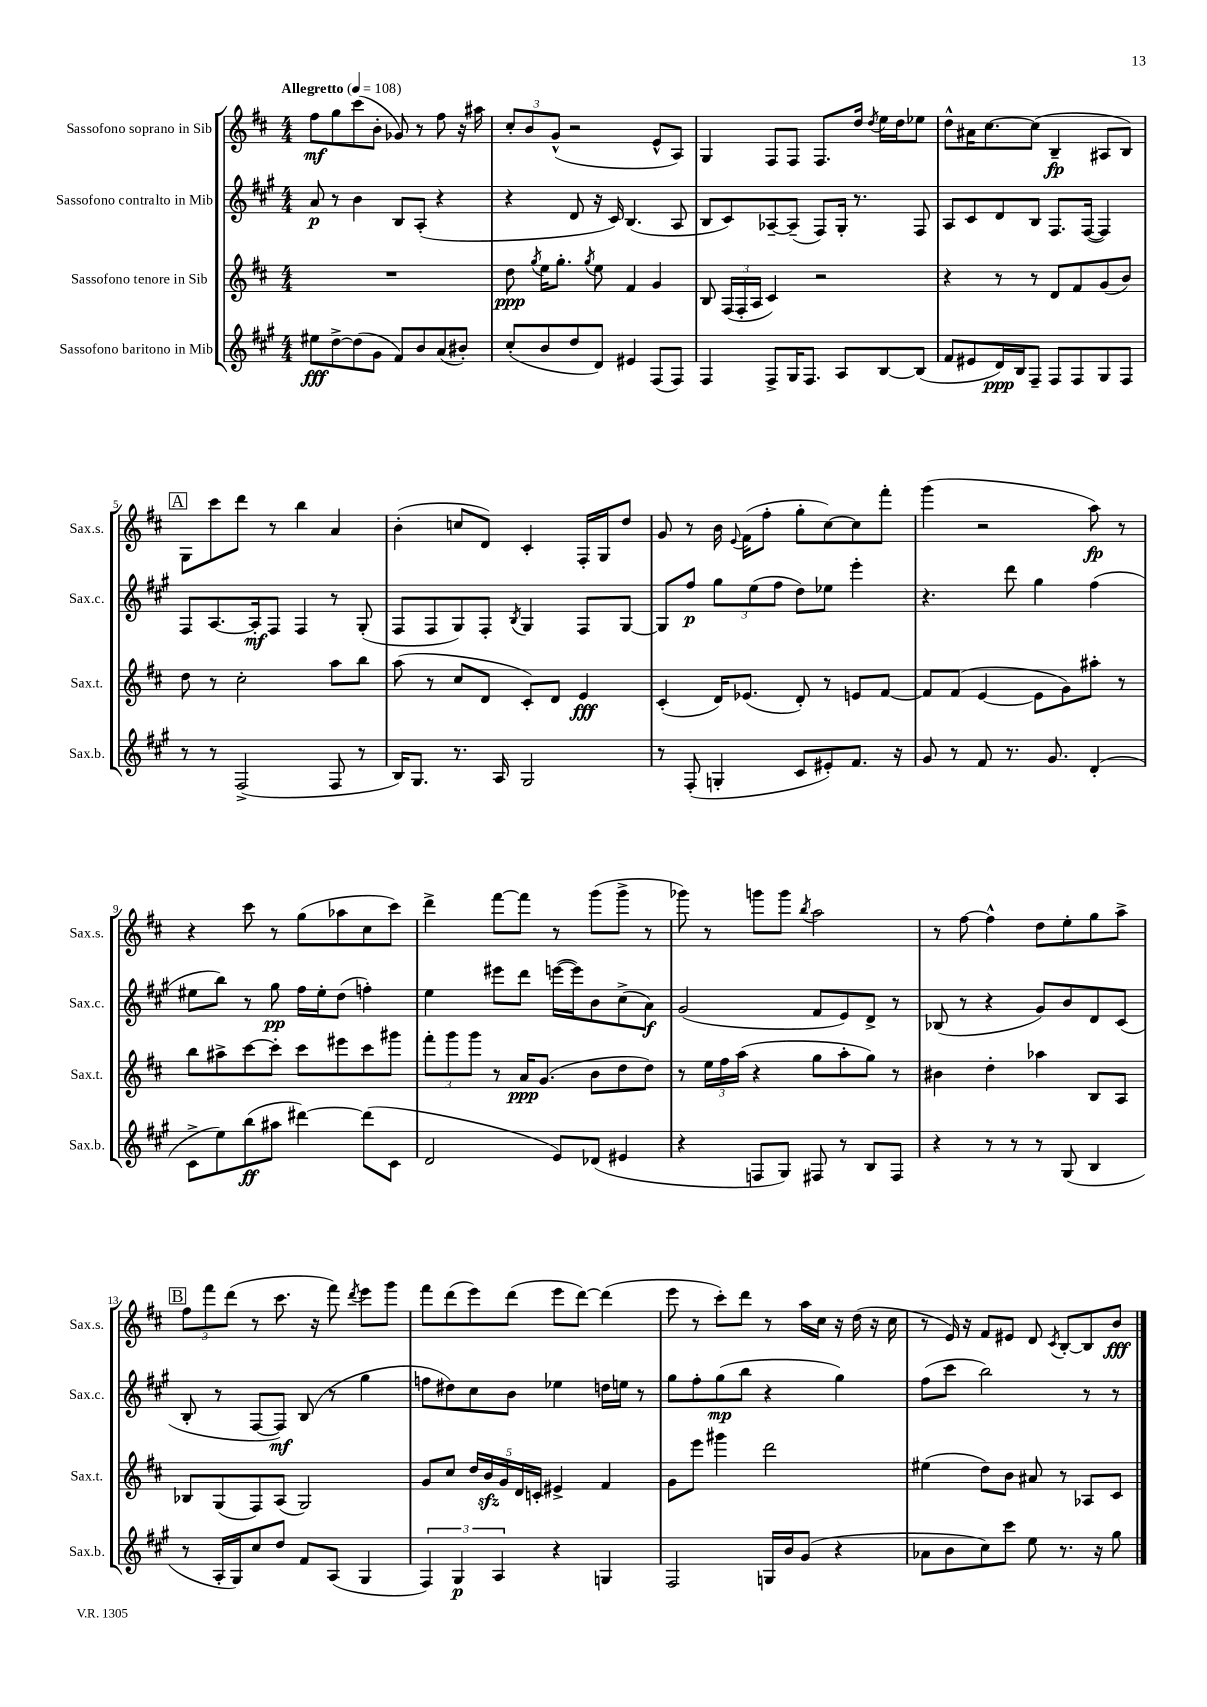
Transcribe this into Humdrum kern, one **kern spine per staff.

**kern	**dynam	**kern	**dynam	**kern	**dynam	**kern	**dynam
*part4	*part4	*part3	*part3	*part2	*part2	*part1	*part1
*staff4	*staff4	*staff3	*staff3	*staff2	*staff2	*staff1	*staff1
*I"Sassofono baritono in Mib	*	*I"Sassofono tenore in Sib	*	*I"Sassofono contralto in Mib	*	*I"Sassofono soprano in Sib	*
*I'Sax.b.	*	*I'Sax.t.	*	*I'Sax.c.	*	*I'Sax.s.	*
*clefG2	*	*clefG2	*	*clefG2	*	*clefG2	*
*k[f#c#g#]	*	*k[f#c#]	*	*k[f#c#g#]	*	*k[f#c#]	*
*M4/4	*	*M4/4	*	*M4/4	*	*M4/4	*
*MM108	*	*MM108	*	*MM108	*	*MM108	*
=1	=1	=1	=1	=1	=1	=1	=1
!	!	!	!	!	!	!LO:TX:a:B:t=Allegretto	!
8ee#X\L	fff	1r	.	8a/	p	8ff#\L	mf
[8dd^\	.	.	.	8r	.	8gg\	.
(8dd\]	.	.	.	4b\	.	(8ccc#\	.
8g#\J	.	.	.	.	.	8b'\J	.
8f#/L)	.	.	.	8B/L	.	8g-X/)	.
8b/	.	.	.	(8A'/J	.	8r	.
(8a/	.	.	.	4r	.	8ff#\	.
8b#X'/J)	.	.	.	.	.	16r	.
.	.	.	.	.	.	16aa#X\	.
=2	=2	=2	=2	=2	=2	=2	=2
(8cc#'/L	.	8dd\	ppp	4r	.	12cc#'/L	.
.	.	.	.	.	.	12b/	.
.	.	8qgg/	.	.	.	.	.
8b/	.	16ee\KL	.	.	.	.	.
.	.	.	.	.	.	(12g^^/J	.
.	.	8.gg'\J	.	.	.	.	.
8dd/	.	.	.	8d/	.	2r	.
.	.	8qgg/	.	.	.	.	.
8d/J)	.	8ee\	.	16r	.	.	.
.	.	.	.	16c#/)	.	.	.
4e#X/	.	4f#/	.	(4.B/	.	.	.
(8F#/L	.	4g/	.	.	.	8e^^/L	.
8F#/J)	.	.	.	8A/	.	8A/J)	.
=3	=3	=3	=3	=3	=3	=3	=3
4F#/	.	8B/	.	8B/L	.	4G/	.
.	.	(24F#/LL	.	8c#/)	.	.	.
.	.	24F#'/	.	.	.	.	.
.	.	24A/JJ	.	.	.	.	.
8F#^/L	.	4c#/)	.	[8A-X~/	.	8F#/L	.
16G#/K	.	.	.	(8A-~/J]	.	8F#/J	.
8.F#/J	.	.	.	.	.	.	.
.	.	2r	.	8F#/L)	.	8.F#/L	.
8A/L	.	.	.	16G#'/Jk	.	.	.
.	.	.	.	8.r	.	16dd/Jk	.
.	.	.	.	.	.	8qdd/	.
[8B/	.	.	.	.	.	16ee\LL	.
.	.	.	.	.	.	16dd\J	.
(8B/J]	.	.	.	8F#/	.	8ee-X\J	.
=4	=4	=4	=4	=4	=4	=4	=4
8f#/L	.	4r	.	8A/L	.	8dd^^\L	.
8e#X/	.	.	.	8c#/	.	16a#X\K	.
.	.	.	.	.	.	[8.cc#\	.
16d/L)	ppp	8r	.	8d/	.	.	.
16B/J	.	.	.	.	.	.	.
8F#~/J	.	8r	.	8B/J	.	(8cc#\J]	.
8F#/L	.	8d/L	.	8.F#/L	.	4B~/	fp
8F#/	.	8f#/	.	.	.	.	.
.	.	.	.	([16F#/Jk	.	.	.
8G#/	.	(8g/	.	4F#/])	.	8A#X/L	.
8F#/J	.	8b/J)	.	.	.	8B/J)	.
!!LO:LB:g=z
!!LO:REH:place=s1:t=A
=5	=5	=5	=5	=5	=5	=5	=5
8r	.	8dd\	.	8F#/L	.	8G\L	.
8r	.	8r	.	[8.A/	.	8ccc#\	.
(2F#^/	.	2cc#'\	.	.	.	8ddd\J	.
.	.	.	.	16A'/k]	mf	.	.
.	.	.	.	8F#/J	.	8r	.
.	.	.	.	4F#/	.	4bb\	.
8F#/	.	8aa\L	.	8r	.	4a/	.
8r	.	8bb\J	.	(8G#'/	.	.	.
=6	=6	=6	=6	=6	=6	=6	=6
16B/KL)	.	(8aa\	.	8F#/L	.	(4b'\	.
8.G#/J	.	.	.	.	.	.	.
.	.	8r	.	8F#/	.	.	.
8.r	.	8cc#/L	.	8G#/)	.	8ccn/L	.
.	.	8d/J	.	8F#'/J	.	8d/J)	.
16A/	.	.	.	.	.	.	.
.	.	.	.	8qB/	.	.	.
2G#/	.	8c#'/L)	.	4G#/	.	4c#'/	.
.	.	8d/J	.	.	.	.	.
.	.	4e/	fff	8F#/L	.	16F#'/LL	.
.	.	.	.	.	.	16G/J	.
.	.	.	.	[8G#/J	.	8dd/J	.
=7	=7	=7	=7	=7	=7	=7	=7
8r	.	(4c#'/	.	8G#/L]	.	8g/	.
(8F#'/	.	.	.	8ff#/J	p	8r	.
4Gn'/	.	16d/KL)	.	12gg#\L	.	16b\	.
.	.	.	.	.	.	8qqe/	.
.	.	(8.e-X/J	.	.	.	(16f#\KL	.
.	.	.	.	(12ee\	.	.	.
.	.	.	.	.	.	8ff#'\J	.
.	.	.	.	12ff#\J	.	.	.
8c#/L	.	8d'/)	.	8dd\L)	.	8gg'\L	.
8e#X'/)	.	8r	.	8ee-X\J	.	[8cc#\)	.
8.f#/J	.	8en/L	.	4eee'\	.	8cc#\]	.
.	.	[8f#/J	.	.	.	8fff#'\J	.
16r	.	.	.	.	.	.	.
=8	=8	=8	=8	=8	=8	=8	=8
8g#/	.	8f#/L]	.	4.r	.	(4ggg\	.
8r	.	(8f#/J	.	.	.	.	.
8f#/	.	[4e/	.	.	.	2r	.
8.r	.	.	.	8ddd\	.	.	.
.	.	8e\L]	.	4gg#\	.	.	.
8.g#/	.	.	.	.	.	.	.
.	.	8g\)	.	.	.	.	.
(4d'/	.	8aa#X'\J	.	(4ff#\	.	8aa\)	fp
.	.	8r	.	.	.	8r	.
!!LO:LB:g=z
=9	=9	=9	=9	=9	=9	=9	=9
8c#^\L	.	8bb\L	.	8ee#X\L	.	4r	.
8ee\)	.	8aa#X^\	.	8bb\J)	.	.	.
(8bb\	ff	[8ccc#\	.	8r	.	8ccc#\	.
8aa#X\J	.	8ccc#'\J]	.	8gg#\	pp	8r	.
[4ddd#X\)	.	8ccc#\L	.	16ff#\LL	.	(8gg\L	.
.	.	.	.	16ee#'\J	.	.	.
.	.	8eee#X\	.	(8dd\J	.	8aa-X\	.
(8ddd#\L]	.	8ccc#\	.	4ffn'\)	.	8cc#\	.
8c#\J	.	8ggg#X\J	.	.	.	8ccc#\J)	.
=10	=10	=10	=10	=10	=10	=10	=10
2d/	.	12fff#'\L	.	4ee\	.	4ddd^\	.
.	.	12ggg\	.	.	.	.	.
.	.	12ggg\J	.	.	.	.	.
.	.	8r	.	8eee#X\L	.	[8fff#\L	.
.	.	16a/KL	ppp	8ddd\J	.	8fff#\J]	.
.	.	(8.g/J	.	.	.	.	.
8e/L)	.	.	.	([16eeen\LL	.	8r	.
.	.	.	.	16eee\J])	.	.	.
(8d-X/J	.	8b\L	.	8b\	.	(8ggg\L	.
4e#X/	.	8dd\	.	(8cc#^\	.	8ggg^\J	.
.	.	8dd\J)	.	8a\J)	f	8r	.
=11	=11	=11	=11	=11	=11	=11	=11
4r	.	8r	.	(2g#/	.	8ggg-X\)	.
.	.	24ee\LL	.	.	.	8r	.
.	.	24ff#\	.	.	.	.	.
.	.	(24aa\JJ	.	.	.	.	.
8Fn/L	.	4r	.	.	.	8gggn\L	.
8G#/J)	.	.	.	.	.	8ggg\J	.
.	.	.	.	.	.	8qbb/	.
8F#X/	.	8gg\L	.	8f#/L	.	2aa\	.
8r	.	8aa'\	.	8e/)	.	.	.
8B/L	.	8gg\J)	.	8d^/J	.	.	.
8F#/J	.	8r	.	8r	.	.	.
=12	=12	=12	=12	=12	=12	=12	=12
4r	.	4b#X\	.	(8B-X/	.	8r	.
.	.	.	.	8r	.	[8ff#\	.
8r	.	4dd'\	.	4r	.	4ff#^^\]	.
8r	.	.	.	.	.	.	.
8r	.	4aa-X\	.	8g#/L)	.	8dd\L	.
(8G#/	.	.	.	8b/	.	8ee'\	.
4B/	.	8B/L	.	8d/	.	8gg\	.
.	.	8A/J	.	(8c#/J	.	8aa^\J	.
!!LO:LB:g=z
!!LO:REH:place=s1:t=B
=13	=13	=13	=13	=13	=13	=13	=13
8r	.	8B-X/L	.	8B'/	.	12ff#\L	.
.	.	.	.	.	.	12fff#\	.
16A'/LL	.	(8G/	.	8r	.	.	.
.	.	.	.	.	.	(12ddd\J	.
16G#/J)	.	.	.	.	.	.	.
8cc#/	.	8F#/)	.	[8F#/L	.	8r	.
8dd/J	.	(8A/J	.	8F#/J])	mf	8.ccc#\	.
8f#/L	.	2G/)	.	(8B/	.	.	.
.	.	.	.	.	.	16r	.
(8A/J	.	.	.	8r	.	8fff#\)	.
.	.	.	.	.	.	8qddd/	.
4G#/	.	.	.	4gg#\	.	8eee\L	.
.	.	.	.	.	.	8ggg\J	.
=14	=14	=14	=14	=14	=14	=14	=14
6F#/)	.	8g/L	.	8ffn\L	.	8fff#\L	.
.	.	8cc#/J	.	8dd#X\)	.	(8ddd\	.
6G#/	p	.	.	.	.	.	.
.	.	20dd/LL	.	8cc#\	.	8eee\)	.
.	.	20bzz/	.	.	.	.	.
6A/	.	.	.	.	.	.	.
.	.	20g/	.	.	.	.	.
.	.	.	.	8b\J	.	(8ddd\J	.
.	.	20d/	.	.	.	.	.
.	.	20cn'/JJ	.	.	.	.	.
4r	.	4e#X^/	.	4ee-X\	.	8eee\L	.
.	.	.	.	.	.	[8ddd\J)	.
4Gn/	.	4f#/	.	16ddn\LL	.	(4ddd\]	.
.	.	.	.	16een\JJ	.	.	.
.	.	.	.	8r	.	.	.
=15	=15	=15	=15	=15	=15	=15	=15
2F#/	.	8g\L	.	8gg#\L	.	8eee\	.
.	.	8eee\J	.	8ff#'\	.	8r	.
.	.	4ggg#X\	.	(8gg#\	mp	8ccc#'\L)	.
.	.	.	.	8bb\J	.	8ddd\J	.
16Gn/LL	.	2ddd\	.	4r	.	8r	.
16b/J	.	.	.	.	.	.	.
(8g#/J	.	.	.	.	.	16aa\LL	.
.	.	.	.	.	.	16cc#\JJ	.
4r	.	.	.	4gg#\)	.	16r	.
.	.	.	.	.	.	(16dd\	.
.	.	.	.	.	.	16r	.
.	.	.	.	.	.	16cc#\	.
=16	=16	=16	=16	=16	=16	=16	=16
8a-X\L	.	(4ee#X\	.	(8ff#\L	.	8r	.
8b\	.	.	.	8ccc#\J	.	16e/)	.
.	.	.	.	.	.	16r	.
8cc#\)	.	8dd\L)	.	2bb\)	.	8f#/L	.
8ccc#\J	.	8b\J	.	.	.	8e#X/J	.
8ee\	.	8a#X/	.	.	.	8d/	.
.	.	.	.	.	.	8qc#/	.
8.r	.	8r	.	.	.	[8B'/L	.
.	.	8A-X/L	.	8r	.	8B/]	.
16r	.	.	.	.	.	.	.
8gg#\	.	8c#/J	.	8r	.	8b/J	fff
==	==	==	==	==	==	==	==
*-	*-	*-	*-	*-	*-	*-	*-
